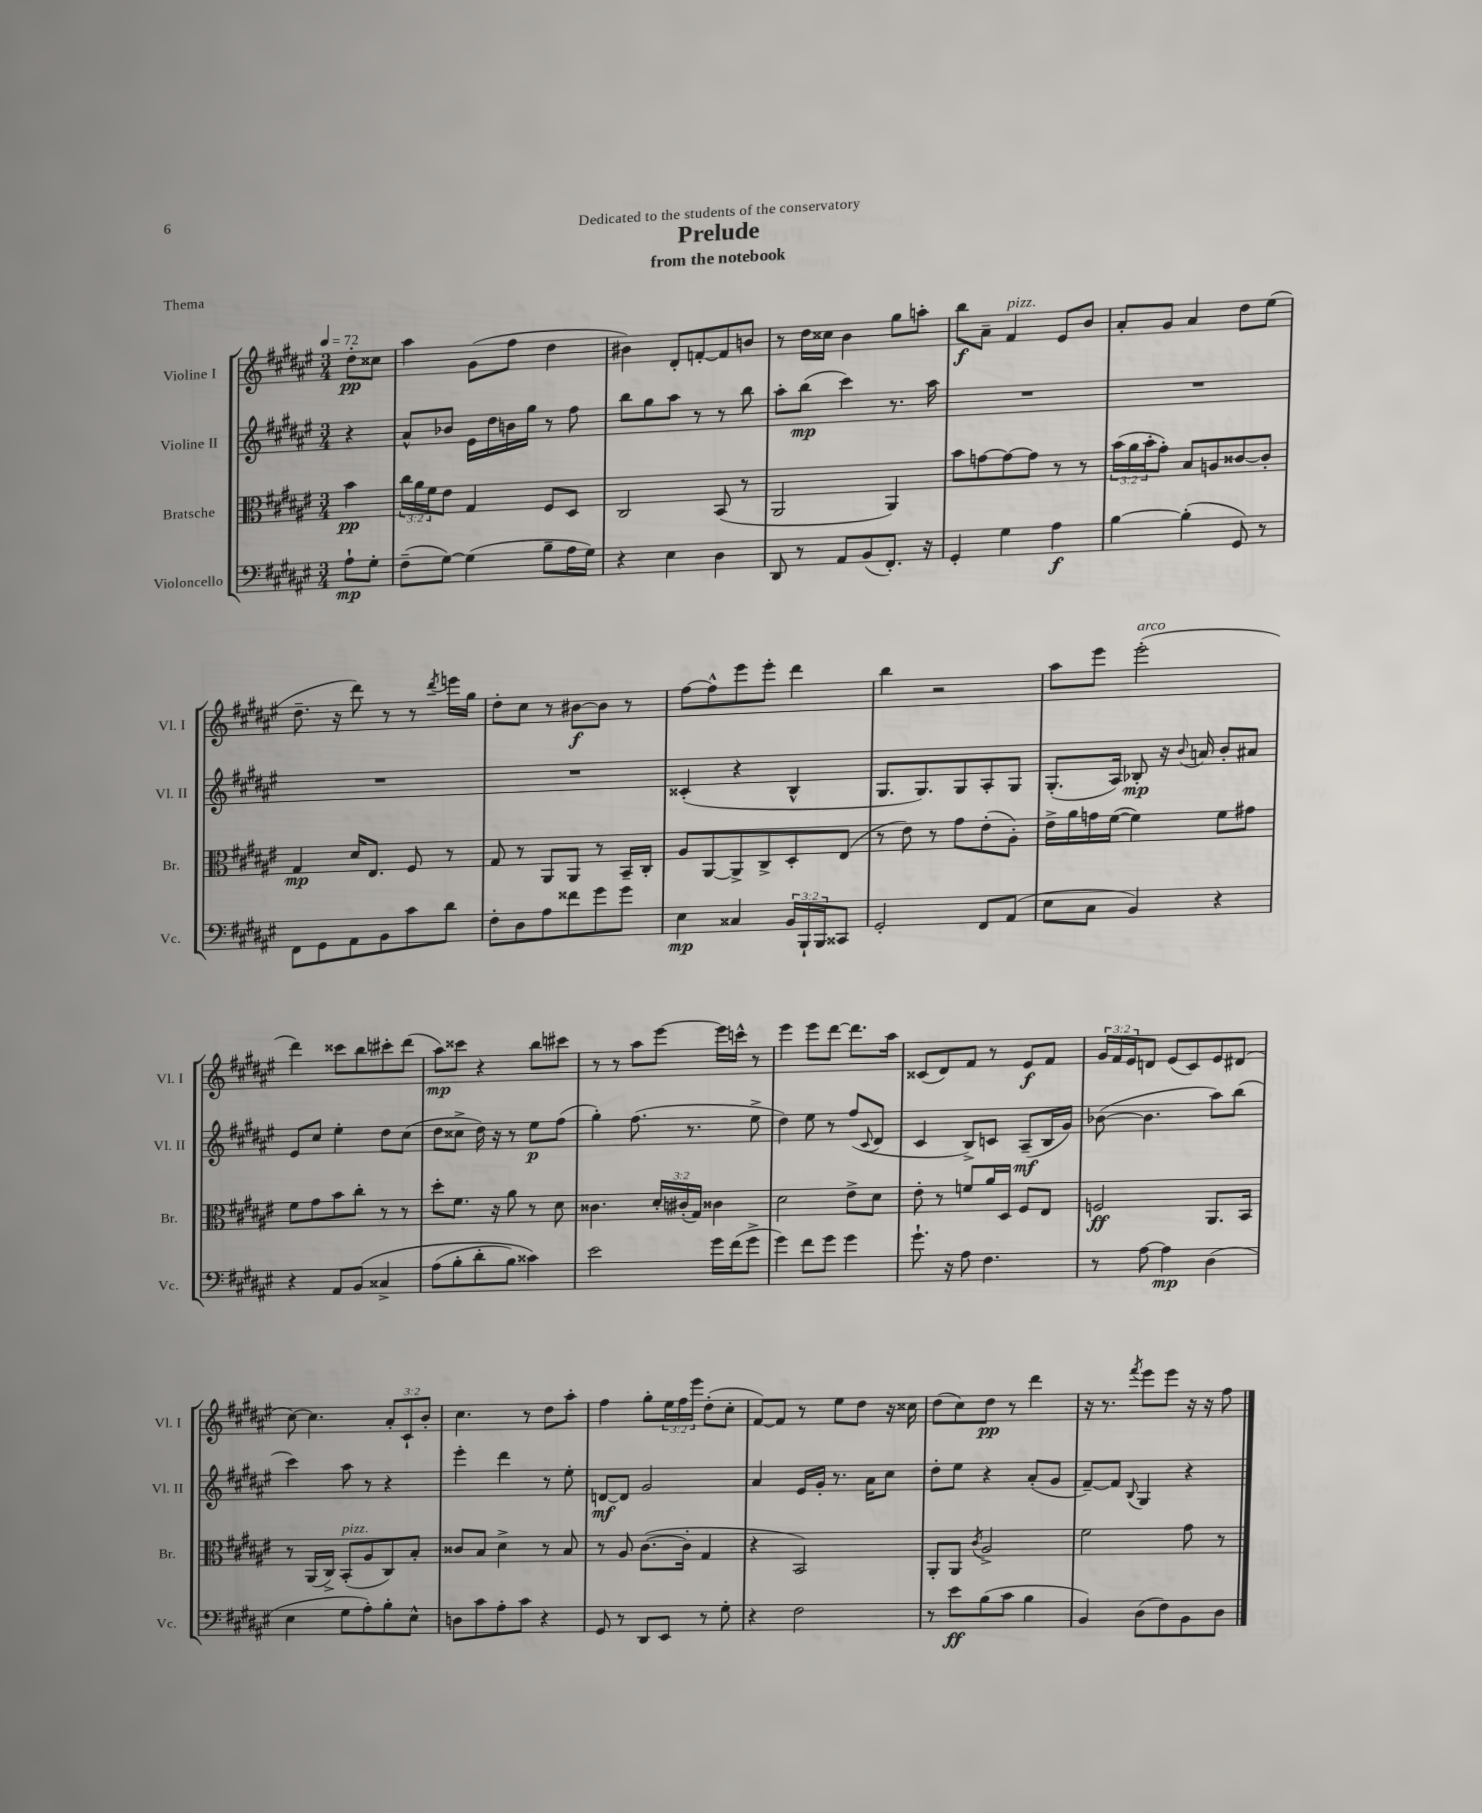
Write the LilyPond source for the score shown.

\header { title = "Prelude" subtitle = "from the notebook" dedication = "Dedicated to the students of the conservatory" piece = "Thema" }
<<
\new StaffGroup <<
\new Staff = "s0" \with { instrumentName = "Violine I" shortInstrumentName = "Vl. I" } {
    \clef treble \key fis \major \numericTimeSignature \time 3/4 \override Staff.TupletNumber.text = #tuplet-number::calc-fraction-text \partial 4 \tempo 4 = 72
    dis''8-.\pp cisis''8 |
    ais''4 gis'8( fis''8 dis''4 |
    bis'4) dis'8-. f'8~-. f'8 b'8 |
    r8 dis''16 cisis''16 b'4 gis''8 a''8-. |
    b''8\f ais'8-- fis'4^\markup { \italic "pizz." } eis'8 b'8 |
    ais'8-. gis'8 ais'4 dis''8 eis''8( |
    dis''8.-- r16 dis'''8) r8 r8 \acciaccatura { dis'''8 } e'''16 gis''16 |
    dis''8-. cis''8 r8 bis'8~\f bis'8 r8 |
    fis''8~ fis''8-^ eis'''8 eis'''8-. dis'''4 |
    b''4 r2 |
    ais''8 eis'''8 eis'''2-.^\markup { \italic "arco" }( |
    dis'''4) cisis'''8 b''8 cis'''8-. dis'''8( |
    ais''8\mp) cisis'''8 r4 b''8 cis'''8 |
    r8 r8 ais''8 eis'''8~ eis'''16 c'''16-^ r8 |
    eis'''4 eis'''8 dis'''8~ dis'''8. ais''16 |
    cisis'8( dis'8) fis'8 r8 eis'8\f fis'8 |
    \tuplet 3/2 { gis'16 fis'16 eis'16 } d'8 eis'8( cis'8) eis'8 dis'8( |
    cis''8~) cis''4. \tuplet 3/2 { ais'8-. cis'8-! b'8-. } |
    cis''4. r8 dis''8 ais''8-. |
    fis''4 gis''8-. \tuplet 3/2 { eis''16 fis''16 eis'''16 } dis''8-.( cis''8-. |
    fis'8~) fis'8 r8 eis''8 dis''8 r16 cisis''16 |
    dis''8( cis''8) dis''8\pp r8 dis'''4 |
    r16 r8. \acciaccatura { fis'''8 } eis'''8 eis'''8 r16 r16 fis''8 \bar "|." |
}
\new Staff = "s1" \with { instrumentName = "Violine II" shortInstrumentName = "Vl. II" } {
    \clef treble \key fis \major \numericTimeSignature \time 3/4 \partial 4
    r4 |
    ais'8-^ bes'8 eis'16 dis''16 b'16 gis''16 r8 fis''8 |
    b''8 gis''8 ais''8 r8 r8 b''8 |
    ais''8-. b''8\mp( cis'''4) r8. ais''16 |
    R2. |
    R2. |
    R2. |
    R2. |
    cisis'4-.( r4 b4-^ |
    gis8. gis8.) gis8 ais8-. gis8 |
    gis8.-.( ais16) bes8-.\mp r16 \appoggiatura { b'8 } a'16 b'8-. ais'8 |
    eis'8 cis''8 eis''4-. dis''8 cis''8( |
    dis''8 cisis''8-> dis''16) r16 r8 eis''8\p fis''8( |
    gis''4-.) fis''8.( r8. eis''8-> |
    dis''4) eis''8 r8 fis''8( \appoggiatura { cis'8 } dis'8 |
    cis'4 b8->) c'8 ais8--\mf( b16 gis'16) |
    bes'8~( bes'4. ais''8) b''8( |
    cis'''4) ais''8 r8 r4 |
    eis'''4-. dis'''4 r8 eis''8-. |
    d'8~\mf d'8 gis'2 |
    ais'4 eis'16 gis'16-. r8. ais'16 cis''8 |
    dis''8-. eis''8 r4 ais'8-.( gis'8 |
    fis'8~--) fis'8 \appoggiatura { b8 } gis4 r4 \bar "|." |
}
\new Staff = "s2" \with { instrumentName = "Bratsche" shortInstrumentName = "Br." } {
    \clef alto \key fis \major \numericTimeSignature \time 3/4 \override Staff.TupletNumber.text = #tuplet-number::calc-fraction-text \partial 4
    b'4\pp |
    \tuplet 3/2 { cis''16 ais'16 fis'16 } eis'8 gis4 fis8 dis8 |
    cis2 b,8( r8 |
    ais,2 ais,4) |
    b'8 g'8~ g'8~ g'8 r8 r8 |
    \tuplet 3/2 { b'16( ais'16 b'16-. } gis'8-.) b8 a8 cisis'8~ cisis'8-. |
    gis4\mp dis'16 eis8. fis8 r8 |
    gis8 r8 ais,8 ais,8 r8 b,16-- cis16-. |
    ais8 ais,8~ ais,8-> cis8-> dis8-. eis8( |
    r8 eis'8) r8 gis'8 eis'8-.( ais8-.) |
    eis'16-> ais'16 g'16 fis'16~( fis'4) fis'8 gis'8 |
    fis'8 gis'8 b'8 cis''8-. r8 r8 |
    dis''8-. fis'8. r16 ais'8 r8 dis'8 |
    cisis'4. \tuplet 3/2 { dis'16-. cis'16-.( gis16) } cisis'4 |
    dis'2 eis'8-> dis'8 |
    eis'8-. r8 f'8 ais'16 dis16 fis8 eis8 |
    f2\ff ais,8. b,16 |
    r8 ais,16( cis16->) b,8-.^\markup { \italic "pizz." }( ais8 cis8) b8-. |
    cisis'8 b8 dis'4-> r8 b8 |
    r8 ais8 cis'8.~( cis'16-. gis4 |
    r4 b,2) |
    ais,8-. ais,8 \acciaccatura { cis'8 } ais2-> |
    fis'2 gis'8 r8 \bar "|." |
}
\new Staff = "s3" \with { instrumentName = "Violoncello" shortInstrumentName = "Vc." } {
    \clef bass \key fis \major \numericTimeSignature \time 3/4 \override Staff.TupletNumber.text = #tuplet-number::calc-fraction-text \partial 4
    ais8-!\mp gis8-. |
    fis8--( gis8~) gis4( b8-- ais16 gis16) |
    r4 eis4 dis4 |
    dis,8 r8 ais,8 b,8( fis,8.-.) r16 |
    gis,4-. gis4 ais4\f |
    b4~ b4-.( gis,8) r8 |
    fis,8 gis,8 ais,8 b,8 cis'8 dis'8 |
    fis8-. dis8 ais8 fisis'8 gis'8 gis'8 |
    eis4\mp cisis4 \tuplet 3/2 { b,16 b,,16-! b,,16 } cisis,8 |
    gis,2-. fis,8 ais,8( |
    eis8 cis8 b,4) r4 |
    r4 ais,8 b,8\( cisis4-> |
    ais8( b8-. dis'8-. b8) cisis'4\) |
    eis'2 gis'16 fis'16( gis'8-> |
    gis'4) fis'8 gis'8 gis'4 |
    gis'8.-! r16 ais8 fis4. |
    r8 ais8~ ais4\mp dis4( |
    eis4 gis8 ais8-.) b8-. eis8-^ |
    d8 cis'8 ais8-. cis'8 r4 |
    gis,8 r8 dis,8 eis,8 r8 gis8-. |
    r4 fis2 |
    r8 eis'8\ff b8( cis'8 b4 |
    b,4) dis8( fis8) b,8 dis8 \bar "|." |
}
>>
>>
\layout { \context { \Score \remove "Bar_number_engraver" } }
